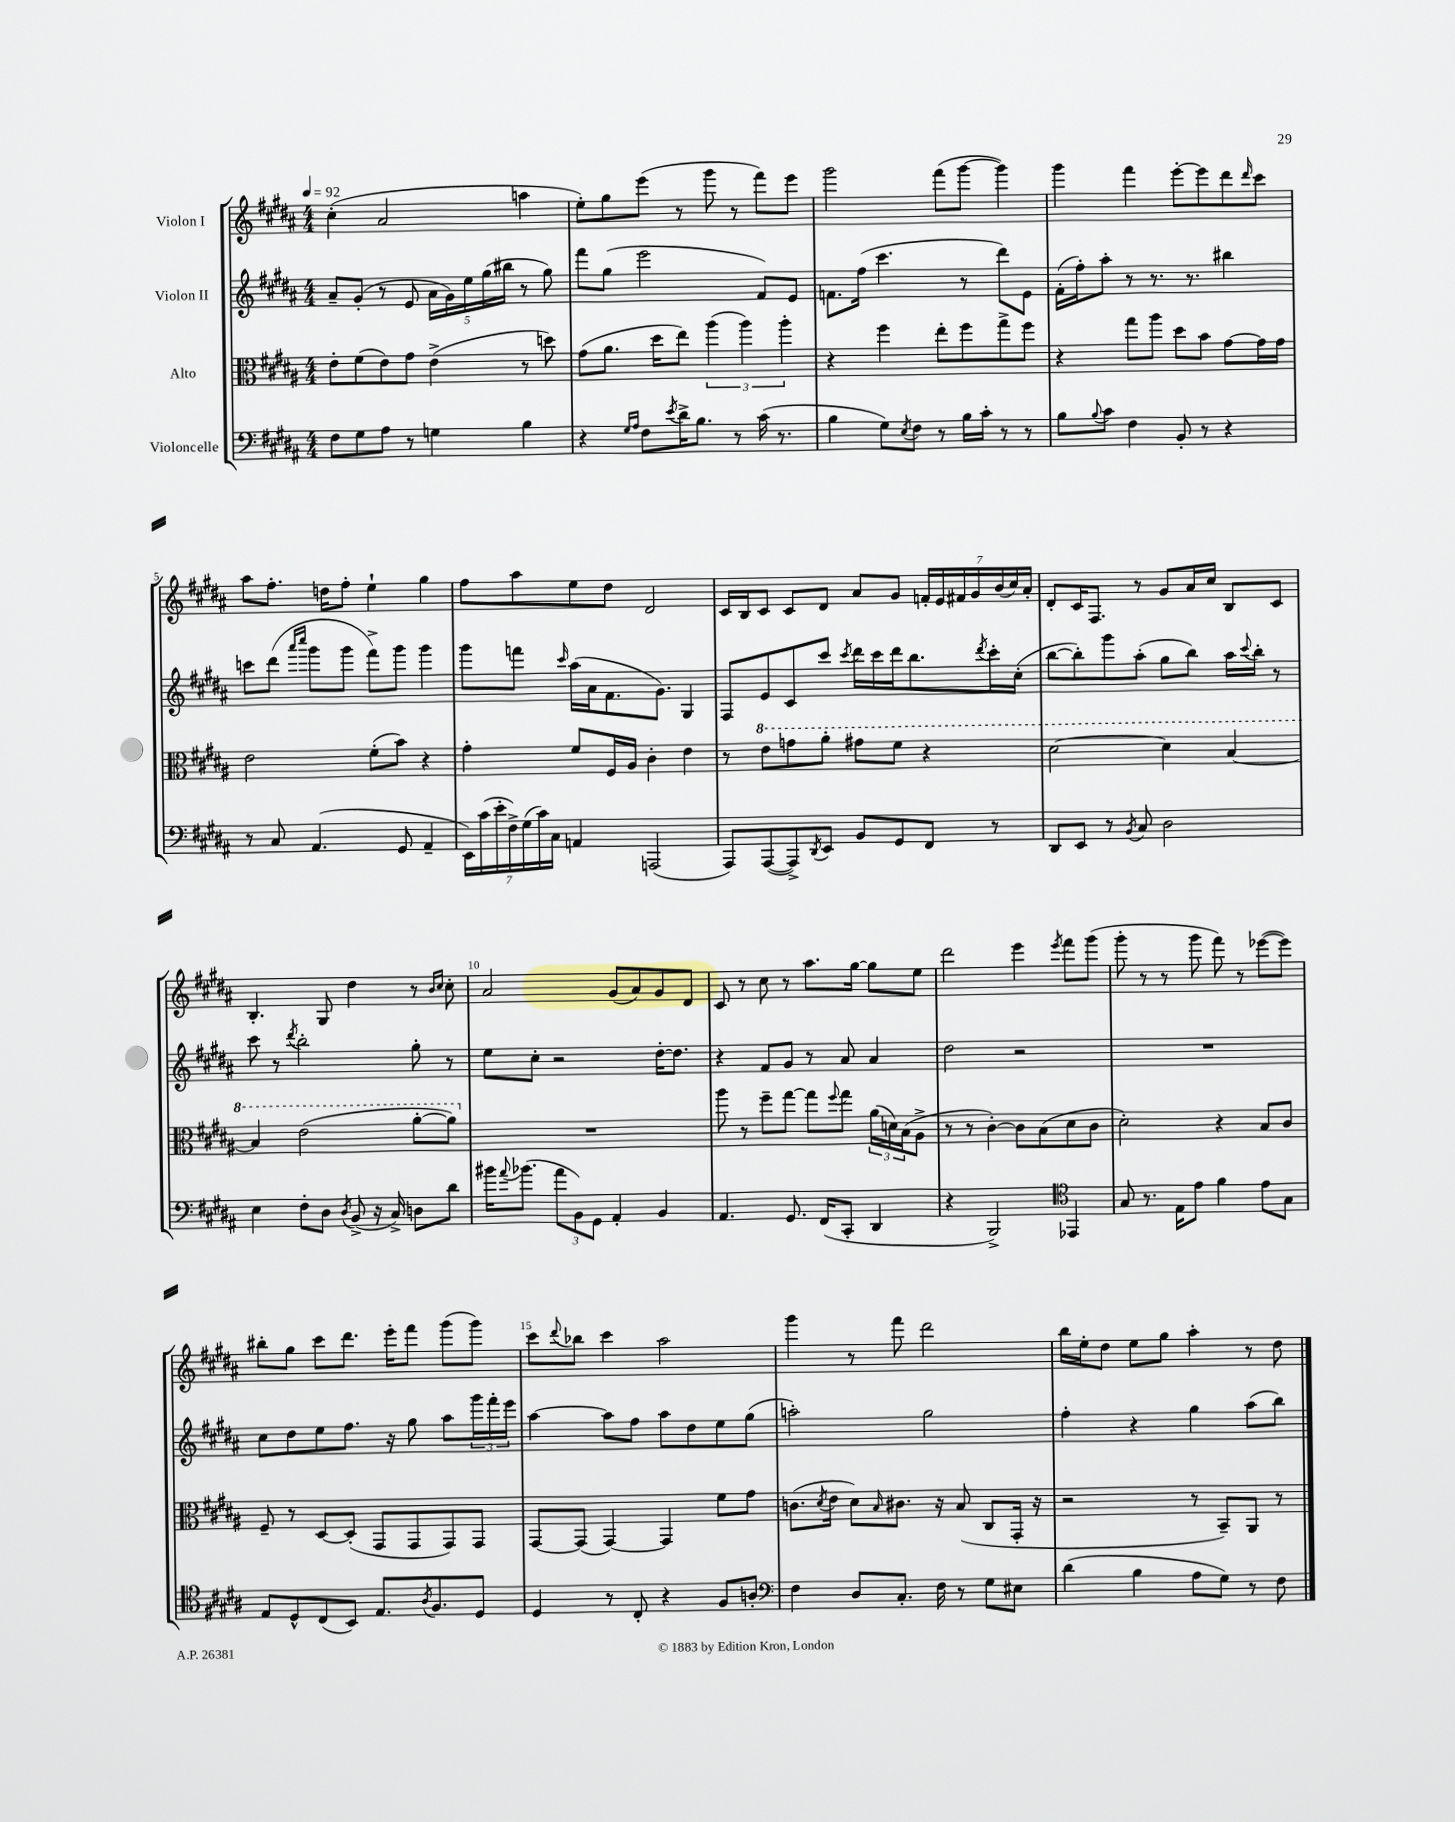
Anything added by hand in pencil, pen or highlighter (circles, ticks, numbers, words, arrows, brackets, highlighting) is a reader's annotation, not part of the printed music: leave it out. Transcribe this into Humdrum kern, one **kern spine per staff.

**kern	**kern	**kern	**kern
*staff4	*staff3	*staff2	*staff1
*clefF4	*clefC3	*clefG2	*clefG2
*k[f#c#g#d#a#]	*k[f#c#g#d#a#]	*k[f#c#g#d#a#]	*k[f#c#g#d#a#]
*M4/4	*M4/4	*M4/4	*M4/4
*MM92	*MM92	*MM92	*MM92
8F#\L	8e'\L	8a#~/L	(4cc#'\
8G#\	(8f#\	(8g#'/J	.
8A#\J	8e\)	8r	2a#/
8r	8g#\J	8e/	.
4G\	(4e^\	20a#\LL	.
.	.	20g#\)	.
.	.	20ee\	.
.	.	(20gg#\	.
.	.	20bb#\JJ	.
4B\	8r	8r	4aa\
.	8dd\)	8gg#\)	.
=	=	=	=
4r	(8g#\L	8fff#\L	8ee'\L)
.	8.a#\J	(8gg#\J	8gg#\
16qqG#/LL	.	.	.
16qqA#/JJ	.	.	.
8F#\L	.	2eee\	(8eee\J
.	16dd#\LK	.	.
8qe/	.	.	.
16d#^\K	8ee\J)	.	8r
8.B\J	.	.	.
.	(6aa#\	.	8ggg#\
8r	.	.	8r
.	6aa#\)	.	.
(16c#\	.	8f#/L)	8fff#\L)
8.r	.	.	.
.	6aa#'\	.	.
.	.	8e/J	8eee\J
=	=	=	=
4B\	4r	8.f\L	2ggg#\
.	.	(16ff#\Jk	.
8G#\L)	4ff#\	4.ccc#\	.
8qE/	.	.	.
8F#\J	.	.	.
8r	8ee'\L	.	(8fff#\L
16B\LL	8ff#\	8r	[8ggg#\J
16c#'\JJ	.	.	.
8r	8gg#^\	8ddd#\L)	4ggg#\])
8r	8ff#\J	8e\J	.
=	=	=	=
8B\L	4r	(16f#'\LL	4ggg#\
.	.	16ff#'\J)	.
8qqB/	.	.	.
8c#\J	.	8aa#'\J	.
4F#\	8gg#\L	8r	4fff#\
.	8aa#\J	8.r	.
8BB'/	8dd#\L	.	[8eee'\L
.	.	8.r	.
8r	8b\J	.	8eee\]
4r	[8g#\L	4bb#\	8ddd#\
.	.	.	16qqddd#/
.	16g#\]L	.	8ccc#\J
.	16g#\JJ	.	.
=	=	=	=
8r	2e\	8ccc\L	8aa#\L
8C#/	.	(8ddd#\J	8.ff#'\J
.	.	16qqaaa#/LL	.
.	.	16qqcccc#/JJ	.
(4.AA#/	.	8ggg#\L	.
.	.	.	16dd\LK
.	.	8ggg#\J	8ff#'\J
.	(8f#'\L	8fff#^\L)	4ee`\
8GG#/	8b\J)	8ggg#\J	.
4AA#~/	4r	4ggg#\	4gg#\
=	=	=	=
28EE\LL)	4g#'\	8ggg#\L	8ff#\L
(28c#\	.	.	.
28e'\	.	.	.
28F#^\)	.	.	.
.	.	8fff\J	8aa#\
(28G#\	.	.	.
28c#\)	.	.	.
28C#\JJ	.	.	.
.	.	16qqccc#/	.
4AA/	8f#/L	(16aa#\LL	8ee\
.	.	16a#\J	.
.	16F#/L	8.f#\	8dd#\J
.	16A#/JJ	.	.
(2AAA/	4c#'\	.	2d#/
.	.	8.g#\J)	.
.	4e\	4G#/	.
=	=	=	=
8AAA#/L)	8r	8F#/L	16c#/LL
.	.	.	16B/J
([8AAA#/	8ee\L	8e/	8c#/J
8AAA#^/])	8gg\	8c#/	8c#/L
8qDD#/	.	.	.
8EE/J	8aa#'\J	8ccc#/J	8d#/J
.	.	8qccc#/	.
8BB/L	8gg#\L	16ddd#\LL	8a#/L
.	.	16ccc#\	.
8GG#/	8ff#\J	16ddd#\J	8g#/J
.	.	8.bb\	.
8FF#/J	4r	.	28f'/LL
.	.	.	28e/
.	.	.	28f#/
.	.	.	28g#/
.	.	8qddd#/	.
8r	.	16ccc#'\L	.
.	.	.	(28b/
.	.	.	28cc#/)
.	.	(16cc#'\JJ	.
.	.	.	28a#'/JJ
=	=	=	=
8DD#/L	[2dd#\	[8bb\L	8d#'/L
8EE/J	.	8bb'\])	16c#/K
.	.	.	8.F#/J
8r	.	8ggg#\	.
8qBB/	.	.	.
8C#/	.	(8aa#'\J	8r
2D#\	4dd#\]	8gg#\L	8g#/L
.	.	8bb\J)	16a#/L
.	.	.	16cc#/JJ
.	[4b/	16aa#\LL	8B/L
.	.	8qqccc#/	.
.	.	16bb'\JJ	.
.	.	8r	8c#/J
=	=	=	=
4E\	4b/]	8ccc#\	4.B'/
.	.	8r	.
.	.	8qddd#/	.
8F#'\L	(2ee\	2bb'\	.
8D#\J	.	.	8G#/
8qD#/	.	.	.
(8BB^/	.	.	4dd#\
16r	.	.	.
16C#^/)	.	.	.
8D\L	[8aa#'\L	8gg#'\	8r
.	.	.	16qqb/LL
.	.	.	16qqcc#/JJ
8d#\J	8aa#\]J)	8r	8cc#'\
=	=	=	=
16b#\LK	1r	8ee\L	2a#/
8qqa#/	.	.	.
(8.b-\J	.	.	.
.	.	8cc#'\J	.
12a#\L	.	2r	.
12BB\)	.	.	.
12GG#\J	.	.	.
4AA#'/	.	.	(8g#/L
.	.	.	8a#/)
4BB/	.	[16dd#'\LK	8g#/
.	.	8.dd#\]J	.
.	.	.	8d#/J
=	=	=	=
4.AA#/	8aa#\	4r	8c#/
.	8r	.	8r
.	8ff#~\L	8f#/L	8cc#\
8.GG#/	[8gg#\J	8g#/J	8r
.	8gg#\]L	8r	8.aa#\L
(16FF#/LK	.	.	.
.	8qqff#/	.	.
8CC#'/J	8gg#\J	8a#/	.
.	.	.	[16gg#\Jk
4DD#/	(24a#\LL	4a#/	8gg#\]L
.	24d\)	.	.
.	(24B\J	.	.
.	8A#^\J	.	8ee\J
=	=	=	=
4r	8r	2dd#\	2ddd#\
.	8r	.	.
2BBB^/)	[4c#'\)	.	.
.	8c#\]L	2r	4eee\
.	(8B\	.	.
*clefC4	*	*	*
.	.	.	8qeee/
4EE-/	8d#\	.	8fff#\L
.	8c#\J	.	(8ggg#\J
=	=	=	=
8G#/	2d#'\)	1r	8ggg#'\
8.r	.	.	8r
.	.	.	8r
16E\LK	.	.	.
8e\J	.	.	8ggg#\
4f#\	4r	.	8fff#\)
.	.	.	8r
8e\L	8B/L	.	([8eee-\L
8G#\J	8c#/J	.	8eee-\]J)
=	=	=	=
8E/L	8F#~/	8cc#\L	8bb#'\L
8D#^^/	8r	8dd#\	8gg#\J
(8C#/	[8D#/L	8ee\	8ccc#\L
8BB/J)	(8D#'/]J	8.ff#\J	8.ddd#\J
8.E/L	8GG#/L	.	.
.	.	16r	16eee'\LK
.	8GG#/	8gg#\	8fff#\J
8qA#/	.	.	.
8.F#/	.	.	.
.	8GG#/)	8aa#\L	(8ggg#\L
8D#/J	8GG#/J	24ggg#\L	8ggg#\J)
.	.	24fff#'\	.
.	.	24eee\JJ	.
=	=	=	=
4D#/	[8GG#/L	[4aa#\	8ccc#\L
.	.	.	8qqddd#/
.	(8GG#/]J	.	8bb-\J
8r	[4GG#/)	8aa#\]L	4ccc#\
8C#'/	.	8ff#\J	.
4r	4GG#/]	8aa#\L	2aa#\
.	.	8dd#\	.
8F#/L	8f#\L	8ee\	.
8A'/J	8g#\J	(8gg#\J	.
=	=	=	=
*clefF4	*	*	*
4F#\	(8.c\L	2aa'\)	4ggg#\
.	8qd#/	.	.
.	16e\Jk	.	.
8D#/L	8d#\L)	.	8r
.	16qqB/	.	.
8.C#'/J	8.c#\J	.	8fff#\
.	.	2gg#\	2ddd#\
16F#\	16r	.	.
8r	(8B/	.	.
8G#\L	8C#/L	.	.
8E#\J	16GG#'/Jk	.	.
.	16r	.	.
=	=	=	=
(4d#\	2r	4ff#'\	16bb\LL
.	.	.	16ee'\J
.	.	.	8dd#\J
4B\	.	4r	8ee\L
.	.	.	8gg#\J
8A#\L	8r	4gg#\	4aa#'\
8G#\J)	8BB~/L)	.	.
8r	8AA#/J	(8aa#\L	8r
8F#\	8r	8bb\J)	8dd#\
==	==	==	==
*-	*-	*-	*-
